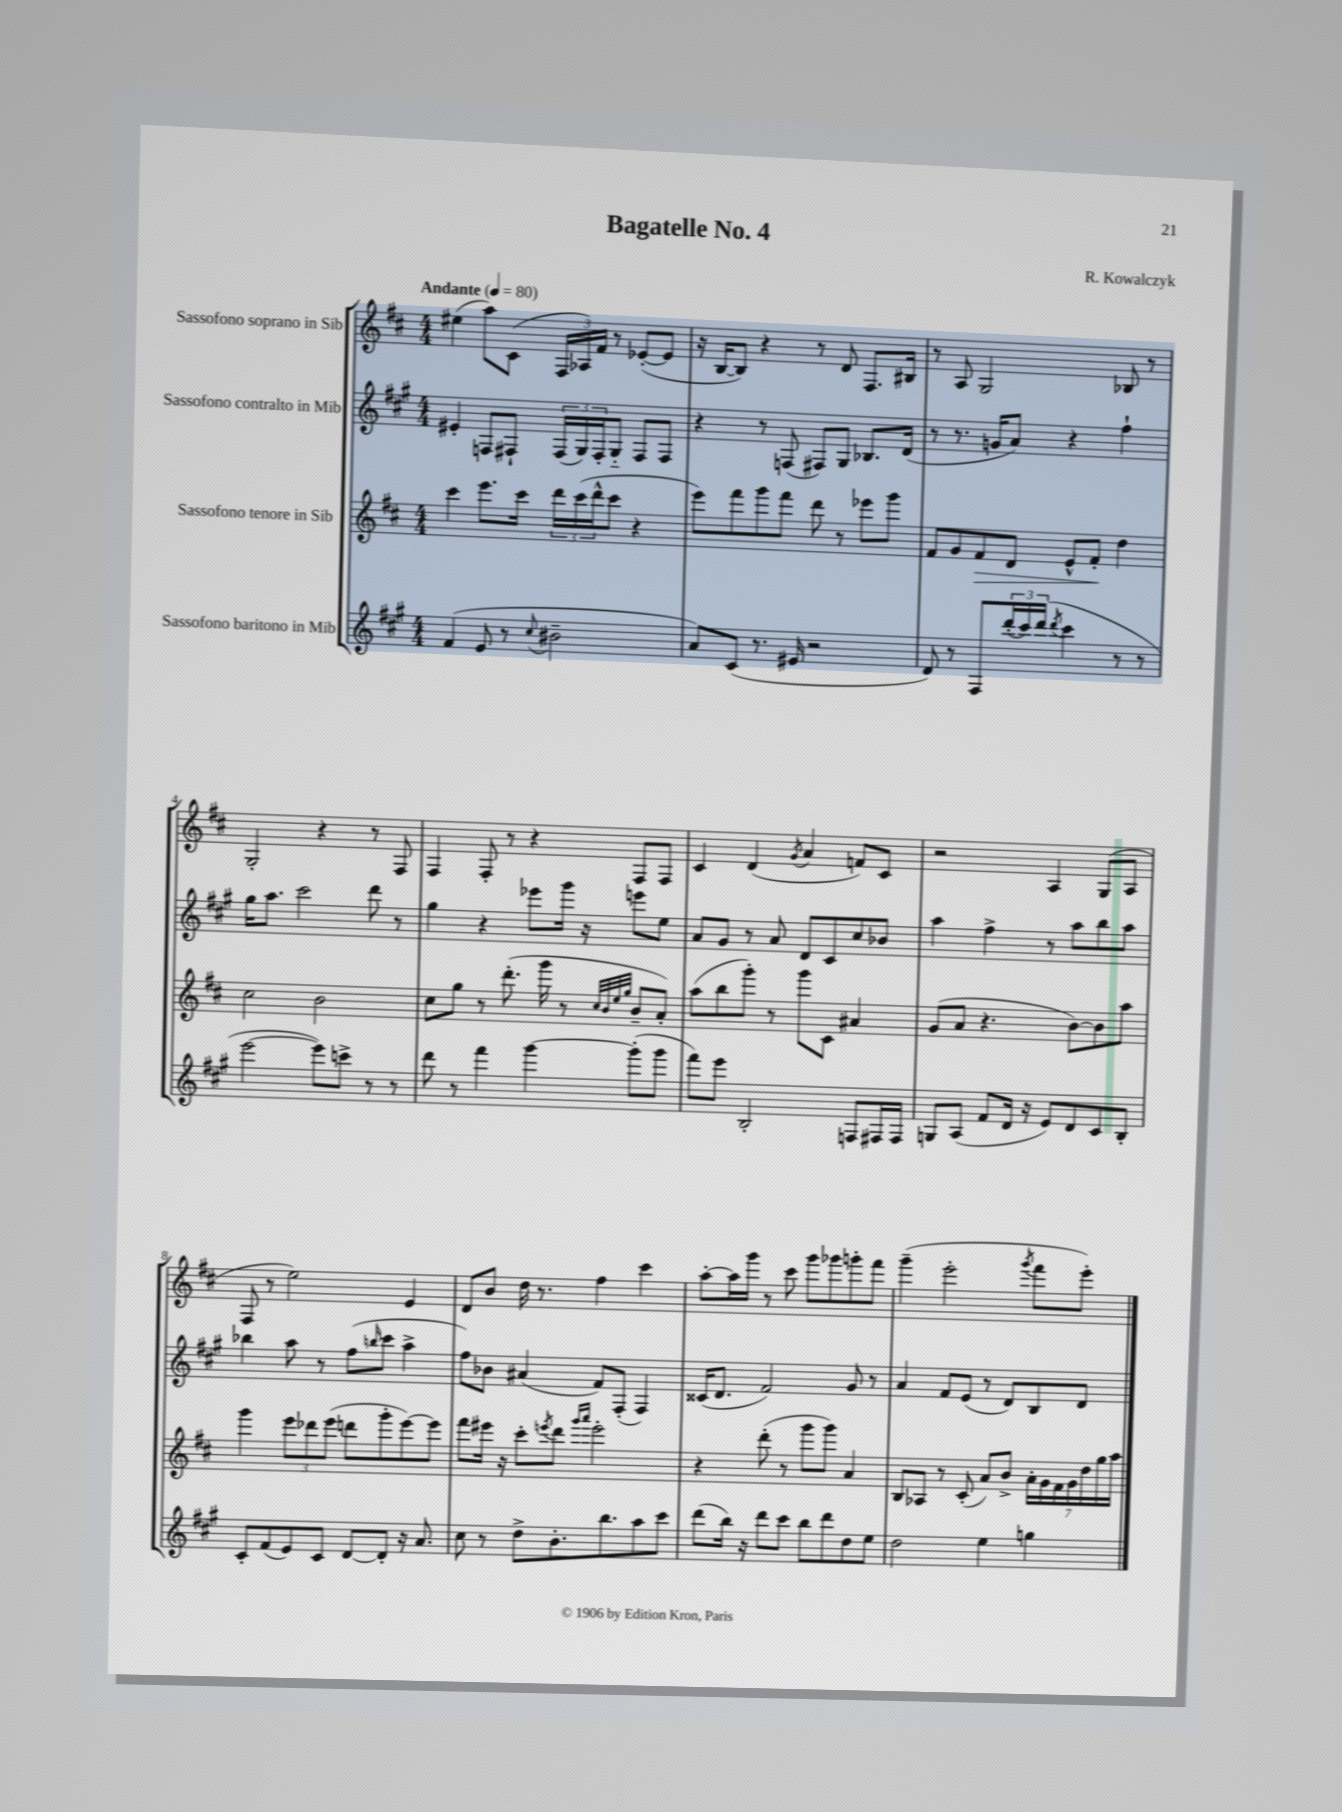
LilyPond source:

\header { title = "Bagatelle No. 4" composer = "R. Kowalczyk" }
<<
\new StaffGroup <<
\new Staff = "s0" \with { instrumentName = "Sassofono soprano in Sib" } {
    \clef treble \key d \major \numericTimeSignature \time 4/4 \tempo "Andante" 4 = 80
    eis''4( a''8) cis'8( \tuplet 3/2 { fis16 aes16) fis'16 } r8 ees'8~-.( ees'8 |
    r16 b16~ b8) r4 r8 d'8 fis8. bis16 |
    r8 a8 g2 bes8 r8 |
    g2-. r4 r8 fis8 |
    fis4 fis8-. r8 r4 fis8 fis8 |
    cis'4 d'4( \acciaccatura { g'8 } a'4 f'8) cis'8 |
    r2 a4 g8( a8 |
    fis8 r8 e''2) e'4 |
    d'8 b'8 d''16 r8. fis''4 cis'''4 |
    a''8~-. a''16 g'''16 r8 cis'''8 g'''8 ges'''8 g'''8-. fis'''8 |
    g'''4--( e'''2-. \acciaccatura { g'''8 } fis'''8 e'''8-.) \bar "|." |
}
\new Staff = "s1" \with { instrumentName = "Sassofono contralto in Mib" } {
    \clef treble \key a \major \numericTimeSignature \time 4/4
    eis'4-. f8 fis8-! \tuplet 3/2 { fis16( gis16) fis16-. } gis8-_ fis8 fis8 |
    r4 r8 f8( fis8) gis8 bes8. d'16( |
    r8 r8. g'16 a'8) r4 fis''4-! |
    gis''16 a''8. cis'''2 d'''8 r8 |
    gis''4 r4 ees'''8 gis'''16 r16 e'''8 e''8 |
    a'8 gis'8 r8 a'8 d'8 cis'8 cis''8 bes'8 |
    a''4 fis''4-> r8 a''8 b''8 a''8 |
    bes''4 a''8 r8 fis''8( \grace { b''16 } cis'''8 a''4-> |
    fis''8) bes'8 ais'4( fis'8) fis8-.( fis4) |
    cisis'16( d'8. fis'2) gis'8 r8 |
    a'4 fis'8 e'8( r8 d'8) b8 d'8 \bar "|." |
}
\new Staff = "s2" \with { instrumentName = "Sassofono tenore in Sib" } {
    \clef treble \key d \major \numericTimeSignature \time 4/4
    cis'''4 e'''8. cis'''16 \tuplet 3/2 { d'''16 cis'''16( d'''16-^ } cis'''8 r4 |
    e'''8) fis'''8 g'''8 fis'''8 d'''8 r8 ees'''8 g'''8 |
    fis'8 g'8 fis'8\> d'8 e'8-^ fis'8-.\! d''4 |
    cis''2 b'2 |
    cis''8 g''8 r8 d'''8.-.( g'''16 r8 \grace { cis''32 b'32 e''32 g''32 } b'8-- a'8-.) |
    a''8( b''8 g'''8-.) r8 g'''8 cis'8 ais'4 |
    g'8( a'8 r4. b'8~) b'8 a''8 |
    g'''4 \tuplet 3/2 { e'''8 des'''8 e'''8( } d'''8 g'''8-. e'''8~) e'''8 |
    fis'''8 eis'''16 r16 cis'''8-. \acciaccatura { e'''8 } d'''8 \grace { g'''16 a'''16 } e'''2-. |
    r4 d'''8-.( r8 g'''8 g'''8) a'4 |
    b8 aes8 r8 cis'8-.( a'8) b'8-> \tuplet 7/4 { a'16-. g'16 fis'16 g'16 d''16 g''16 a''16 } \bar "|." |
}
\new Staff = "s3" \with { instrumentName = "Sassofono baritono in Mib" } {
    \clef treble \key a \major \numericTimeSignature \time 4/4
    fis'4( e'8 r8 \appoggiatura { cis''8 } bis'2-- |
    a'8) cis'8( r8. eis'16 r2 |
    d'8) r8 fis8 \tuplet 3/2 { d'''16-.( cis'''16) d'''16( } \acciaccatura { d'''8 } cis'''4 r8 r8 |
    e'''2~ e'''8) c'''8-> r8 r8 |
    d'''8 r8 fis'''4 gis'''4~ gis'''8-.( gis'''8 |
    fis'''8) e'''8 b2-. f8 fis16 fis16 |
    g8 a8( fis'8 d'16 r16 e'8) d'8 cis'8 b8-. |
    cis'8-. fis'8( e'8) cis'8 d'8~ d'8-. r16 a'8. |
    cis''8 r8 d''8-> b'8.-. b''8. a''8 cis'''8 |
    d'''8( b''16) r16 d'''8 cis'''8 b''8 d'''8 d''8 e''8 |
    d''2 e''4 g''4 \bar "|." |
}
>>
>>
